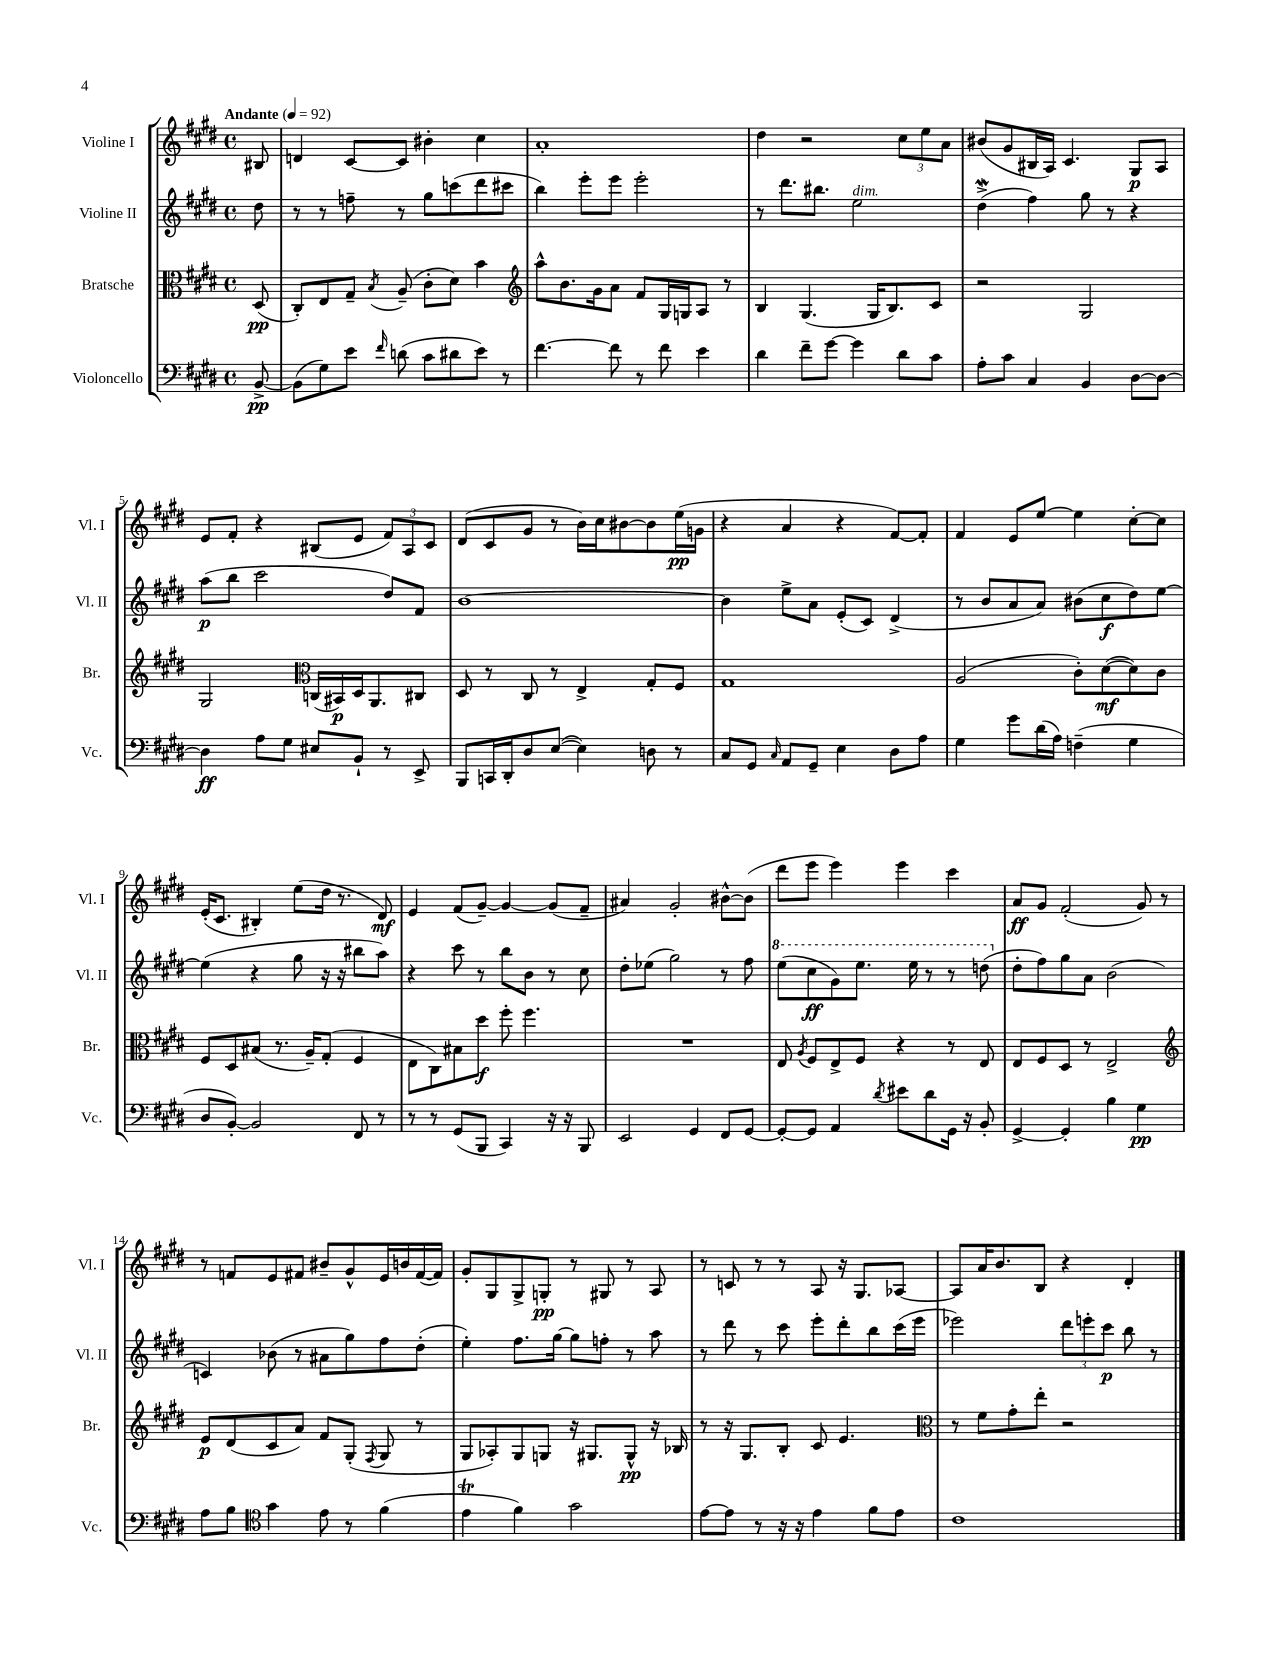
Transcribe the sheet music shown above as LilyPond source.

<<
\new StaffGroup <<
\new Staff = "s0" \with { instrumentName = "Violine I" shortInstrumentName = "Vl. I" } {
    \clef treble \key e \major \defaultTimeSignature \time 4/4 \partial 8 \tempo "Andante" 4 = 92
    \autoBeamOff bis8 |
    d'4 cis'8[~ cis'8] bis'4-. cis''4 |
    a'1-. |
    dis''4 r2 \tuplet 3/2 { cis''8[ e''8 a'8] } |
    bis'8[( gis'8 bis16 a16]) cis'4. gis8[\p a8] |
    e'8[ fis'8]-. r4 bis8[( e'8] \tuplet 3/2 { fis'8[) a8 cis'8] } |
    dis'8[( cis'8 gis'8] r8 b'16[) cis''16 bis'8~ bis'8 e''16\pp( g'16] |
    r4 a'4 r4 fis'8[~) fis'8]-. |
    fis'4 e'8[ e''8]~ e''4 cis''8[~-. cis''8] |
    e'16[-.( cis'8.] bis4-.) e''8[( dis''16] r8. dis'8\mf) |
    e'4 fis'8[( gis'8]~--) gis'4~ gis'8[( fis'8]-- |
    ais'4) gis'2-. bis'8[~-^ bis'8]( |
    dis'''8[ e'''8] e'''4) e'''4 cis'''4 |
    a'8[\ff gis'8] fis'2-.( gis'8) r8 |
    r8 f'8[ e'8 fis'8] bis'8[-- gis'8-^ e'16 b'16 fis'16~( fis'16]) |
    gis'8[-. gis8 gis8-> g8]-.\pp r8 gis8 r8 a8 |
    r8 c'8 r8 r8 a8 r16 gis8.[ aes8]~ |
    aes8[ a'16 b'8. b8] r4 dis'4-. \bar "|." |
}
\new Staff = "s1" \with { instrumentName = "Violine II" shortInstrumentName = "Vl. II" } {
    \clef treble \key e \major \defaultTimeSignature \time 4/4 \partial 8
    \autoBeamOff dis''8 |
    r8 r8 f''8-- r8 gis''8[ c'''8( dis'''8 cis'''8] |
    b''4) e'''8[-. e'''8] e'''2-. |
    r8 dis'''8.[ bis''8.] e''2^\markup { \italic "dim." } |
    dis''4->\mordent( fis''4) gis''8 r8 r4 |
    a''8[\p( b''8] cis'''2 dis''8[) fis'8] |
    b'1~ |
    b'4 e''8[-> a'8] e'8[-.( cis'8]) dis'4->( |
    r8 b'8[ a'8 a'8]) bis'8[( cis''8\f dis''8) e''8]~ |
    e''4( r4 gis''8 r16 r16 bis''8[ a''8]) |
    r4 cis'''8 r8 b''8[ b'8] r8 cis''8 |
    dis''8[-. ees''8]( gis''2) r8 fis''8 |
    \ottava #1 e'''8[( cis'''8\ff gis''8) e'''8.] e'''16 r8 r8 d'''8( \ottava #0 |
    dis''8[-. fis''8) gis''8 a'8] b'2( |
    c'4) bes'8( r8 ais'8[ gis''8) fis''8 dis''8]-.( |
    e''4-.) fis''8.[ gis''16]~ gis''8[ f''8]-. r8 a''8 |
    r8 dis'''8 r8 cis'''8 e'''8[-. dis'''8-. b''8 cis'''16( e'''16] |
    ees'''2) \tuplet 3/2 { dis'''8[ e'''8-. cis'''8]\p } b''8 r8 \bar "|." |
}
\new Staff = "s2" \with { instrumentName = "Bratsche" shortInstrumentName = "Br." } {
    \clef alto \key e \major \defaultTimeSignature \time 4/4 \partial 8
    \autoBeamOff dis8\pp( |
    cis8[-.) e8 gis8]-- \acciaccatura { b8 } a8--( cis'8[-. dis'8]) b'4 |
    \clef treble a''8[-^ b'8. gis'16 a'8] fis'8[ gis16 g16 a8] r8 |
    b4 gis4.( gis16[ b8.) cis'8] |
    r2 gis2 |
    gis2 \clef alto c16[( bis,16\p) dis16 a,8. cis8] |
    dis8 r8 cis8 r8 e4-> gis8[-. fis8] |
    gis1 |
    a2( cis'8[-.) dis'8~\mf( dis'8) cis'8] |
    fis8[ dis8 bis8]( r8. a16[--) gis8]-.( fis4 |
    e8[ cis8) bis8 dis''8]\f fis''8-. fis''4. |
    R1 |
    e8 \acciaccatura { a8 } fis8[ e8-> fis8] r4 r8 e8 |
    e8[ fis8 dis8] r8 e2-> |
    \clef treble e'8[\p dis'8( cis'8 a'8]) fis'8[ gis8]-.( \acciaccatura { fis8 } gis8 r8 |
    gis8[ aes8-.) gis8 g8] r16 gis8.[ gis8]-^\pp r16 bes16 |
    r8 r16 gis8.[ b8]-. cis'8 e'4. |
    \clef alto r8 fis'8[ gis'8-. e''8]-. r2 \bar "|." |
}
\new Staff = "s3" \with { instrumentName = "Violoncello" shortInstrumentName = "Vc." } {
    \clef bass \key e \major \defaultTimeSignature \time 4/4 \partial 8
    \autoBeamOff b,8~->\pp |
    b,8[( gis8) e'8] \grace { fis'16 } d'8( cis'8[ dis'8 e'8]) r8 |
    fis'4.~ fis'8 r8 fis'8 e'4 |
    dis'4 fis'8[-- gis'8]~ gis'4 dis'8[ cis'8] |
    a8[-. cis'8] cis4 b,4 dis8[~ dis8]~ |
    dis4\ff a8[ gis8] eis8[ b,8]-! r8 e,8-> |
    b,,8[ c,16 dis,16-. dis8 e8]~( e4) d8 r8 |
    cis8[ gis,8] \grace { cis16 } a,8[ gis,8]-- e4 dis8[ a8] |
    gis4 gis'8[ dis'16( a16]) f4--( gis4 |
    dis8[ b,8]~-.) b,2 fis,8 r8 |
    r8 r8 gis,8[( b,,8] cis,4) r16 r16 b,,8 |
    e,2 gis,4 fis,8[ gis,8]~ |
    gis,8[~-. gis,8] a,4 \acciaccatura { dis'8 } eis'8[ dis'8 gis,16] r16 b,8-. |
    gis,4~-> gis,4-. b4 gis4\pp |
    a8[ b8] \clef tenor gis'4 e'8 r8 fis'4( |
    e'4\trill fis'4) gis'2 |
    e'8[~ e'8] r8 r16 r16 e'4 fis'8[ e'8] |
    cis'1 \bar "|." |
}
>>
>>
